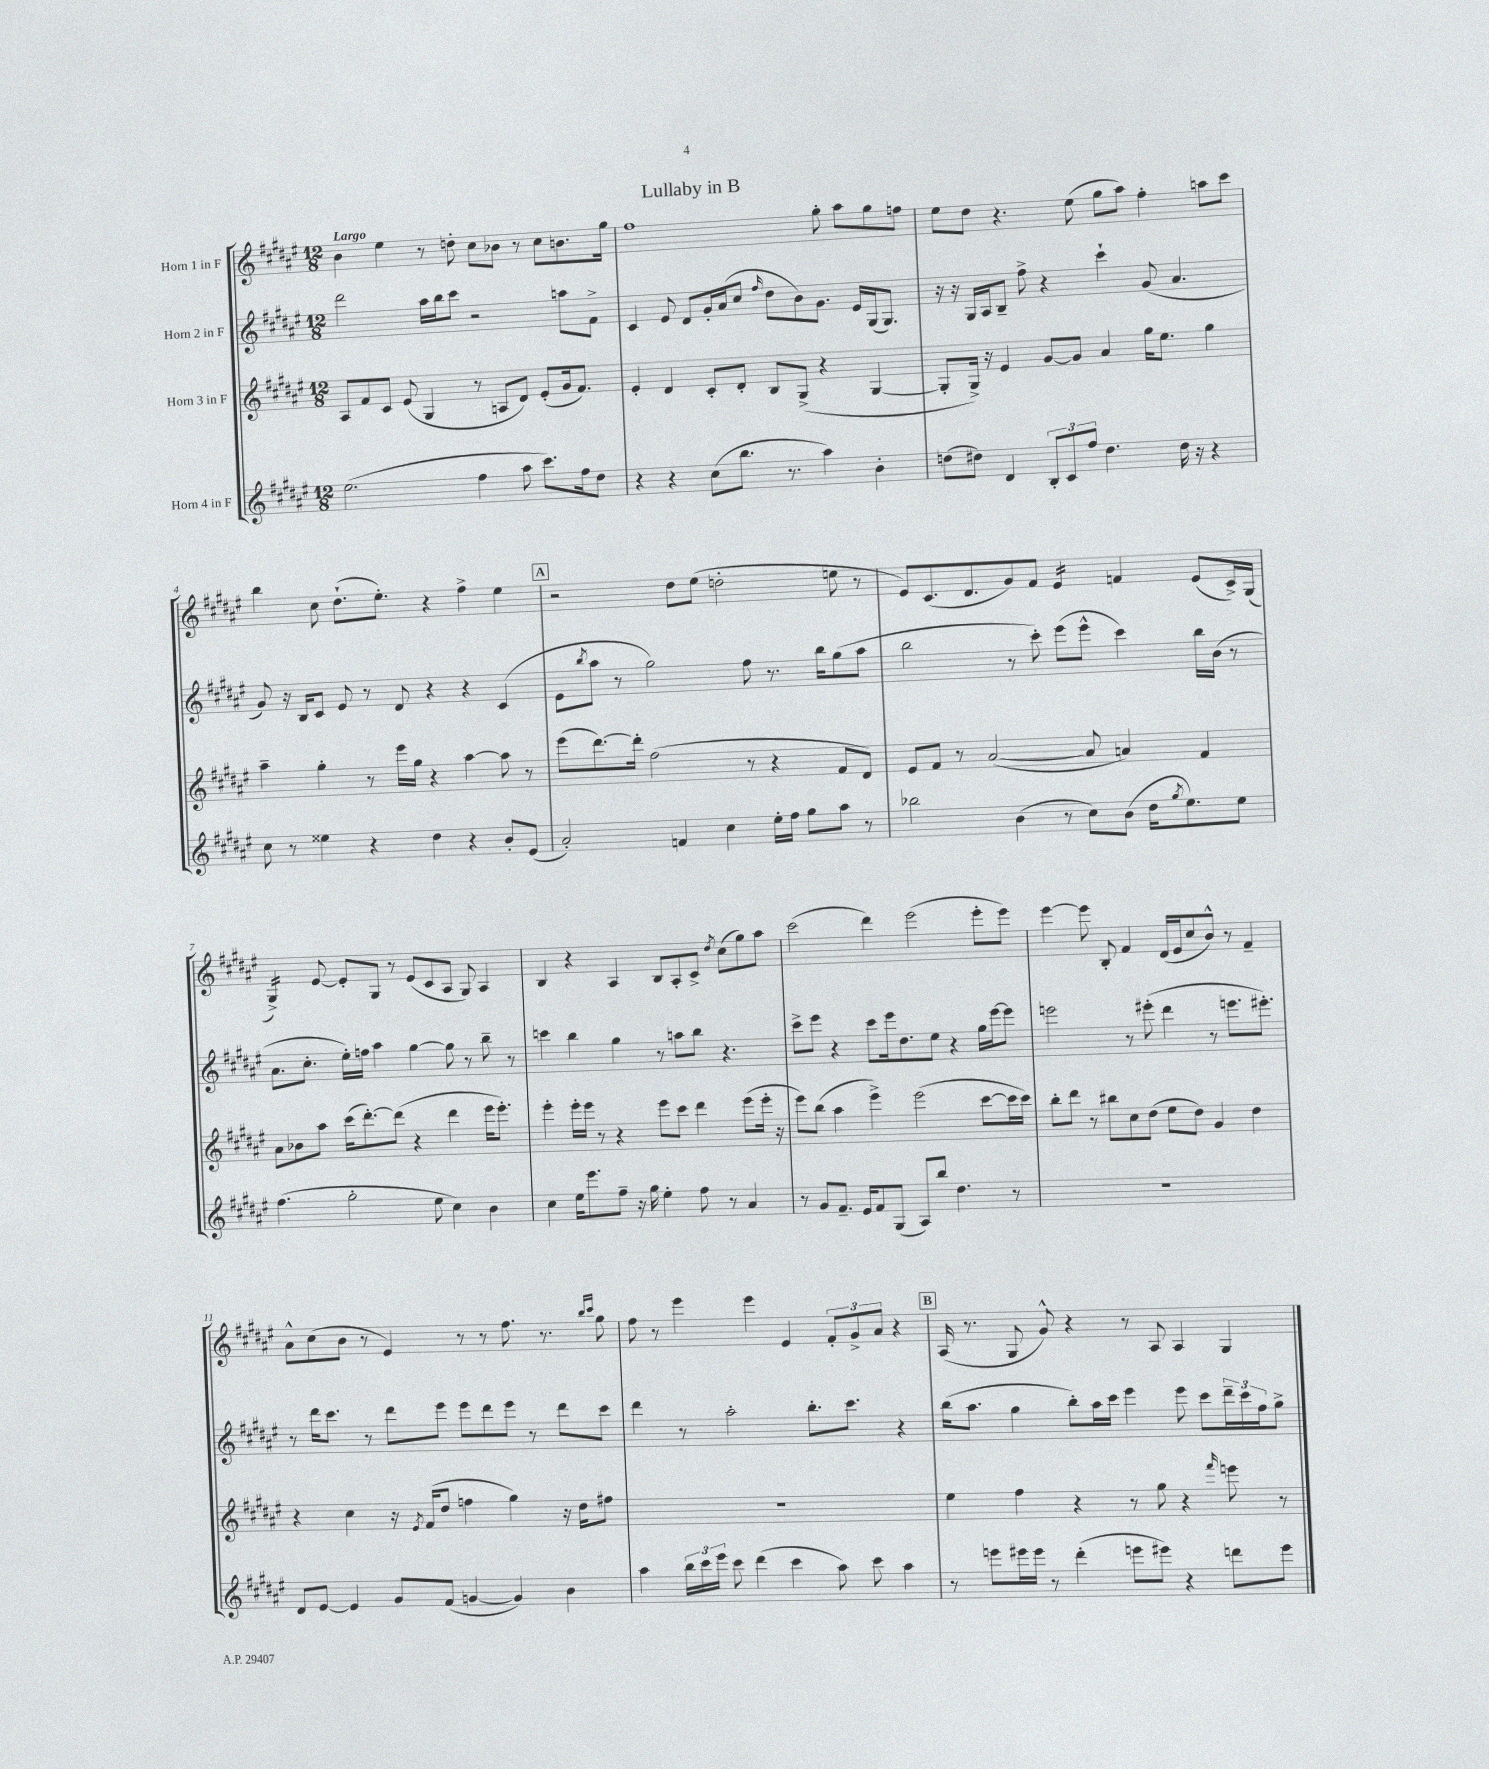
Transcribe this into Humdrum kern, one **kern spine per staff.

**kern	**kern	**kern	**kern
*staff4	*staff3	*staff2	*staff1
*clefG2	*clefG2	*clefG2	*clefG2
*k[f#c#g#d#a#e#]	*k[f#c#g#d#a#e#]	*k[f#c#g#d#a#e#]	*k[f#c#g#d#a#e#]
*M12/8	*M12/8	*M12/8	*M12/8
(2.ee#	8A#	2ddd#	4b
.	8f#	.	.
.	8c#	.	4ee#
.	(8e#	.	.
.	4G#	16aa#	8r
.	.	16bb	.
.	.	8ccc#	8dd'
4ff#	8r	2r	8cc#
.	8A	.	8b-
8aa#	8d#)	.	8r
8.ccc#)	(8e#'	.	8cc#
.	16g#	8aa	8.b
16ff#	8.f#)	.	.
8dd#	.	8f#^	.
.	.	.	16gg#
=	=	=	=
4r	4e#'	4c#	1ff#
4r	4d#	8e#	.
.	.	8d#	.
(8cc#	8c#'	16g#'	.
.	.	(16a#	.
8.bb	8d#'	8cc#	.
.	.	16qqff#	.
.	8B	8dd#	.
8.r	.	.	.
.	(8G#^	8b)	.
4aa#)	4r	8.g#	8gg#'
.	.	.	8aa#
.	.	16e#	.
4b'	[4G#	(16G#	8gg#
.	.	8.G#)	.
.	.	.	8ff
=	=	=	=
(8dd	8G#']	16r	8ee#
.	.	16r	.
8dd#)	16G#^)	16G#	8dd#
.	16r	16A#	.
4d#	4e#	8B~	4.r
.	.	8ff#^	.
12B'	[8g#	4r	.
12c#	.	.	.
.	8g#]	.	(8ee#
12ff#	.	.	.
4.dd#	4a#	4ccc#`	8gg#
.	.	.	8aa#)
.	16gg#	(8g#	4ff#'
.	8.ee#	.	.
16dd#	.	4.a#	.
16r	.	.	.
4r	4gg#	.	8aa
.	.	.	8ccc#
=	=	=	=
8cc#	4aa#~	8g#)	4bb
8r	.	16r	.
.	.	16B	.
4ee##	4gg#'	8c#	8cc#
.	.	8e#	(8.dd#`
4r	8r	8r	.
.	.	.	8.ee#')
.	16eee#	8d#	.
.	16gg#	.	.
4dd#	4r	4r	4r
4r	[4aa#	4r	4ff#^
8b'	8aa#]	(4c#	4ee#
(8e#	8r	.	.
=	=	=	=
2a#')	(8eee#	8e#	2r
.	.	8qbb	.
.	[8.ddd#)	8aa#	.
.	.	8r	.
.	16ddd#']	.	.
.	(2ff#	2gg#)	.
4f	.	.	8dd#
.	.	.	(8ee#
4cc#	.	.	2dd'
.	8r	8ff#	.
16ee#'	4r	8.r	.
16ff#	.	.	.
8gg#	.	.	.
.	.	16bb	.
8aa#	8f#	(8gg#	8ee
8r	8d#)	8aa#	8r
=	=	=	=
2bb-	8e#	2bb	8e#)
.	8f#	.	(8.c#
.	8r	.	.
.	.	.	8.d#
.	([2a#	.	.
(4b	.	8r	8g#)
.	.	8ccc#')	8f#
8r	.	(8eee#	4e#
8cc#)	8a#]	8eee#^^	.
(8b	4a)	4ccc#)	4f
16dd#	.	.	.
8qgg#	.	.	.
8.ee#)	.	.	.
.	4f#	16bb	(8e#
.	.	(16b	.
8ee#	.	8r	16c#^)
.	.	.	(16G#
=	=	=	=
(4.ff#	8a#	8.a#	4G#^)
.	8b-	.	.
.	.	8.cc#'	.
.	8aa#	.	[8e#
2gg#'	(16ccc#	16ee#')	8e#']
.	[8.ddd#')	16ff	.
.	.	4aa#	8G#
.	(8ddd#]	.	8r
.	4r	[4gg#	(8e#
8ee#	.	.	8c#
4cc#)	4ddd#	8gg#]	8A#
.	.	8r	8G#)
4b	16eee#	8bb~	4A#
.	8.eee#')	.	.
.	.	8r	.
=	=	=	=
4cc#	4eee#'	4ccc	4B
16ee#	16eee#'	4bb	4r
8.eee#	16eee#	.	.
.	8r	.	.
8ff#~	4r	4gg#	4A#
16r	.	.	.
16gg#	.	.	.
4ee#'	8eee#	8r	8B
.	8ccc#	8aa	8A#'
8ff#	4ddd#	8bb	8c#^
.	.	.	8qdd#
8r	.	4.r	(8cc#
4a#	(8eee#	.	8gg#)
.	16eee#'	.	8aa#
.	16r	.	.
=	=	=	=
8r	8eee#)	8ccc#^	(2ccc#
8g#	(8bb	8eee#	.
8.f#~	4aa#	4r	.
16e#	.	.	.
8f#	4eee#^)	8ccc#	4ddd#)
(8G#	.	16eee#	.
.	.	8.dd#	.
8A#)	(2eee#	.	(2eee#
8bb	.	8ee#	.
4.dd#	.	4r	.
.	[8ccc#	16gg#	8eee#'
.	.	[16eee#	.
8r	16ccc#]	8eee#]	8eee#)
.	16ccc#)	.	.
=	=	=	=
1.r	8bb'	2eee	[4eee#
.	8ddd#	.	.
.	8r	.	8eee#]
.	8bb#	.	8B'
.	8cc#	8r	4f#
.	(8dd#	(8eee#'	.
.	8ee#	4ddd#	(16d#
.	.	.	16e#
.	8dd#)	.	8cc#
.	4g#	8r	8b^^)
.	.	8.eee	8r
.	4dd#	.	4f#~
.	.	8.eee#')	.
=	=	=	=
8d#	4r	8r	8a#^^
[8e#	.	16ddd#	(8cc#
.	.	8.ccc#	.
4e#]	4cc#	.	8b
.	.	8r	8r
8g#	16r	8ddd#	4e#)
.	8qe#	.	.
.	(16f#	.	.
(8f#	8dd#	8eee#	.
[4g	4ff	8eee#	8r
.	.	8ddd#	8r
4g])	4gg#)	8eee#	8.ff#
.	.	8r	.
.	.	.	8.r
4b	16r	8ddd#	.
.	16dd#	.	.
.	.	.	16qqbb
.	.	.	16qqccc#
.	8ff#	8ccc#	8gg#
=	=	=	=
4aa#	1.r	4ddd#	8ff#
.	.	.	8r
24bb	.	8r	4eee#
24ccc#	.	.	.
24eee#	.	.	.
8ccc#	.	2aa#'	.
(4ddd#	.	.	4eee#
4ccc#	.	.	4e#
.	.	8.bb'	.
8aa#)	.	.	12f#'
.	.	8.ccc#	.
.	.	.	12g#^
8ccc#	.	.	.
.	.	.	12a#
4aa#	.	4r	4r
=	=	=	=
8r	4ee#	(16bb	(16A#
.	.	8.aa#	8.r
8eee	.	.	.
16eee#	4ff#	4gg#	8G#
16eee#	.	.	.
8r	.	.	8g#^^)
(4ddd#'	4r	8bb')	4r
.	.	16aa#	.
.	.	16ccc#	.
8eee	8r	4eee#	8r
8eee#)	8gg#	.	8A#
4r	4r	8eee#	4A#
.	.	8ccc#	.
.	16qqfff#	.	.
8ddd	8eee	24ddd#~	4G#
.	.	24ccc#	.
.	.	24ff#	.
8eee#	8r	8gg#^	.
==	==	==	==
*-	*-	*-	*-
